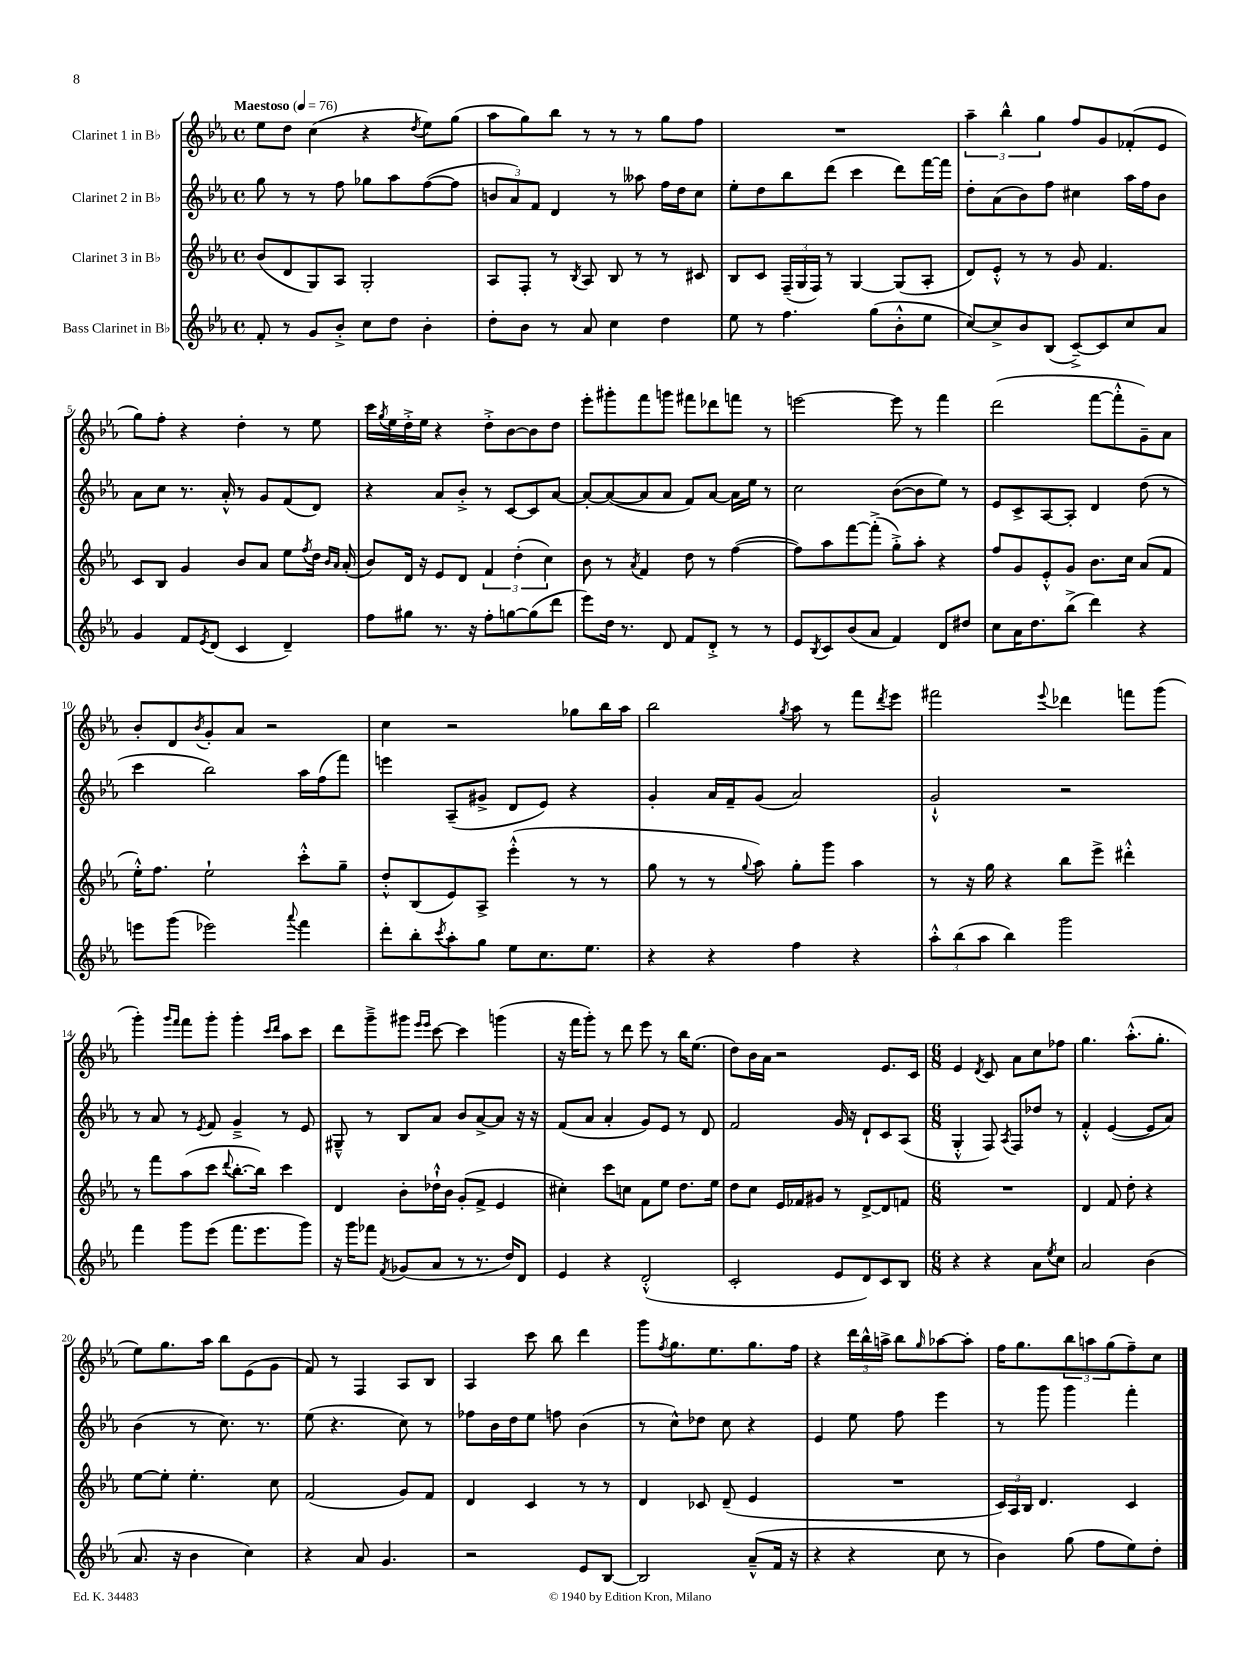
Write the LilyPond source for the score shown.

<<
\new StaffGroup <<
\new Staff = "s0" \with { instrumentName = "Clarinet 1 in Bb" } {
    \clef treble \key ees \major \defaultTimeSignature \time 4/4 \tempo "Maestoso" 4 = 76
    ees''8 d''8 c''4( r4 \acciaccatura { d''8 } ees''8) g''8( |
    aes''8 g''8) bes''8 r8 r8 r8 g''8 f''8 |
    R1 |
    \tuplet 3/2 { aes''4-- bes''4-^ g''4 } f''8 g'8 fes'8-.( ees'8 |
    g''8) f''8-. r4 d''4-. r8 ees''8 |
    c'''16 \acciaccatura { g''8 } ees''16 d''16-.-> ees''16 r4 d''8-.-> bes'8~ bes'8 d''8 |
    ees'''8-. gis'''8-. f'''8 g'''8 fis'''8 des'''8 f'''8 r8 |
    e'''2~ e'''8 r8 f'''4 |
    d'''2( f'''8~ f'''8-.-^ g'8--) aes'8 |
    bes'8-. d'8 \acciaccatura { bes'8 } g'8-. aes'8 r2 |
    c''4 r2 ges''8 bes''16 aes''16 |
    bes''2 \acciaccatura { g''8 } aes''8 r8 f'''8 \acciaccatura { d'''8 } ees'''8 |
    fis'''2 \appoggiatura { ees'''8 } des'''4 f'''8 g'''8( |
    g'''4-.) \grace { g'''16 f'''16 } f'''8 g'''8-. g'''4-. \grace { c'''16 d'''16 } aes''8 c'''8 |
    d'''8 g'''8---> gis'''8 \grace { ees'''16 ees'''16 } c'''8~ c'''4 g'''4( |
    r16 f'''16 g'''8-.) r8 d'''8 ees'''8 r8 bes''16 ees''8.( |
    d''8) bes'16 aes'16 r2 ees'8. c'16 |
    \numericTimeSignature \time 6/8 ees'4 \acciaccatura { d'8 } c'8 aes'8 c''8 fes''8 |
    g''4. aes''8.-.-^( g''8.-. |
    ees''8) g''8. aes''16 bes''8 ees'8( g'8 |
    f'8) r8 f4 aes8 bes8 |
    aes4 c'''8 bes''8 d'''4 |
    g'''8 \acciaccatura { f''8 } g''8. ees''8. g''8. f''16 |
    r4 \tuplet 3/2 { d'''16 bes''16-^ a''16-> } bes''8 \grace { g''16 } aes''8~ aes''8-. |
    f''16 g''8. \tuplet 3/2 { bes''8 a''8 g''8( } f''8--) c''8 \bar "|." |
}
\new Staff = "s1" \with { instrumentName = "Clarinet 2 in Bb" } {
    \clef treble \key ees \major \defaultTimeSignature \time 4/4
    g''8 r8 r8 f''8 ges''8 aes''8 f''8~( f''8 |
    \tuplet 3/2 { b'8 aes'8) f'8 } d'4 r8 aeses''8 f''16 d''16 c''8 |
    ees''8-. d''8 bes''8 d'''8( c'''4 d'''8) f'''16~ f'''16 |
    d''8-. aes'8( bes'8) f''8 cis''4 aes''16 f''16 bes'8 |
    aes'8 c''8 r8. aes'16-.-^ r8 g'8 f'8( d'8) |
    r4 aes'8 bes'8-.-> r8 c'8~ c'8 aes'8~ |
    aes'8~-. aes'8~( aes'8 aes'8 f'8) aes'8~ aes'16 ees''16 r8 |
    c''2 bes'8~( bes'8 ees''8) r8 |
    ees'8 c'8-> aes8~ aes8-. d'4 d''8( r8 |
    c'''4 bes''2) aes''16 f''16( f'''8) |
    e'''4 aes8--( gis'8-> d'8 ees'8) r4 |
    g'4-. aes'16 f'16-- g'8( aes'2) |
    g'2-!-^ r2 |
    r8 aes'8 r8 \acciaccatura { ees'8 } f'8 g'4---> r8 ees'8 |
    gis8---^ r8 bes8 aes'8 bes'8 aes'8~-> aes'8 r16 r16 |
    f'8( aes'8 aes'4-. g'8) ees'8 r8 d'8 |
    f'2 g'16 r16 d'8-! c'8 aes8( |
    \numericTimeSignature \time 6/8 g4-.-^ f8) \acciaccatura { aes8 } f8 des''8 r8 |
    f'4-.-^ ees'4~( ees'8 aes'8) |
    bes'4( r8 c''8.) r8. |
    ees''8( r4. c''8) r8 |
    fes''8 bes'16 d''16 ees''8 f''8 bes'4( |
    r8 c''8-^) des''8 c''8 r4 |
    ees'4 ees''8 f''8 ees'''4 |
    r8 g'''8 g'''4 f'''4-. \bar "|." |
}
\new Staff = "s2" \with { instrumentName = "Clarinet 3 in Bb" } {
    \clef treble \key ees \major \defaultTimeSignature \time 4/4
    bes'8( d'8 g8) aes8 g2-. |
    aes8 f8-. r8 \acciaccatura { bes8 } aes8 bes8 r8 r8 cis'8 |
    bes8 c'8 \tuplet 3/2 { f16--( g16 f16) } r8 g4~ g8( aes8-. |
    d'8) ees'8-.-^ r8 r8 g'8 f'4. |
    c'8 bes8 g'4 bes'8 aes'8 ees''8 \acciaccatura { f''8 } d''16 \grace { bes'16 aes'16 } aes'16-.( |
    bes'8) d'16 r16 ees'8 d'8 \tuplet 3/2 { f'4 d''4-.( c''4) } |
    bes'8 r8 \acciaccatura { aes'8 } f'4 d''8 r8 f''4~( |
    f''8) aes''8 f'''8~ f'''8-.->( g''8-.->) aes''8-. r4 |
    f''8 g'8 ees'8-.-^ g'8 bes'8. c''16 aes'8( f'8 |
    ees''16-.-^) f''8. ees''2-! c'''8-.-^ g''8-- |
    d''8-.-^ bes8( ees'8) aes8-> ees'''4-.-^( r8 r8 |
    g''8 r8 r8 \appoggiatura { g''8 } aes''8) g''8-. g'''8 aes''4 |
    r8 r16 g''16 r4 bes''8 ees'''8-> dis'''4-.-^ |
    r8 f'''8 aes''8( c'''8 \appoggiatura { d'''8 } bes''8.~-. bes''16) c'''4 |
    d'4 bes'8-. des''16-!-^ bes'16 g'8-.( f'8-> ees'4 |
    cis''4-.) c'''8 c''8 f'8 ees''8 d''8. ees''16 |
    d''8 c''8 ees'16 fes'16 gis'8 r8 d'8~-> d'8 f'8 |
    \numericTimeSignature \time 6/8 R2. |
    d'4 f'8 d''8-. r4 |
    ees''8~ ees''8-. ees''4.-. c''8 |
    f'2( g'8) f'8 |
    d'4 c'4 r8 r8 |
    d'4 ces'8 d'8--( ees'4 |
    R2. |
    \tuplet 3/2 { c'16) aes16 bes16 } d'4. c'4 \bar "|." |
}
\new Staff = "s3" \with { instrumentName = "Bass Clarinet in Bb" } {
    \clef treble \key ees \major \defaultTimeSignature \time 4/4
    f'8-. r8 g'8 bes'8-.-> c''8 d''8 bes'4-. |
    d''8-. bes'8 r8 aes'8 c''4 d''4 |
    ees''8 r8 f''4. g''8( bes'8-.-^ ees''8 |
    c''8~) c''8-> bes'8 bes8( c'8~--->) c'8 c''8 aes'8 |
    g'4 f'8 \acciaccatura { ees'8 } d'8( c'4 d'4--) |
    f''8 gis''8 r8. r16 f''8-. g''8~ g''8( d'''8 |
    ees'''8) d''16 r8. d'8 f'8 d'8-.-> r8 r8 |
    ees'8 \acciaccatura { bes8 } c'8 bes'8( aes'8 f'4) d'8 dis''8 |
    c''8 aes'16 d''8. bes''8->( d'''4) r4 |
    e'''8 g'''8( ees'''2) \appoggiatura { aes'''8 } f'''4 |
    d'''8-. bes''8-. \acciaccatura { c'''8 } aes''8-. g''8 ees''8 c''8. ees''8. |
    r4 r4 f''4 r4 |
    \tuplet 3/2 { aes''8-.-^ bes''8( aes''8 } bes''4) g'''2 |
    f'''4 g'''8 ees'''8( f'''8. ees'''8. g'''8) |
    r16 g'''16 fes'''8 \acciaccatura { f'8 } ges'8( aes'8 r8 r8. d''16) d'8 |
    ees'4 r4 d'2-.-^( |
    c'2-. ees'8 d'8) c'8 bes8 |
    \numericTimeSignature \time 6/8 r4 r4 aes'8 \acciaccatura { ees''8 } c''8 |
    aes'2 bes'4( |
    aes'8. r16 bes'4 c''4) |
    r4 aes'8 g'4. |
    r2 ees'8 bes8~ |
    bes2 aes'8---^( f'16 r16 |
    r4 r4 c''8 r8 |
    bes'4) g''8( f''8 ees''8) d''8-. \bar "|." |
}
>>
>>
